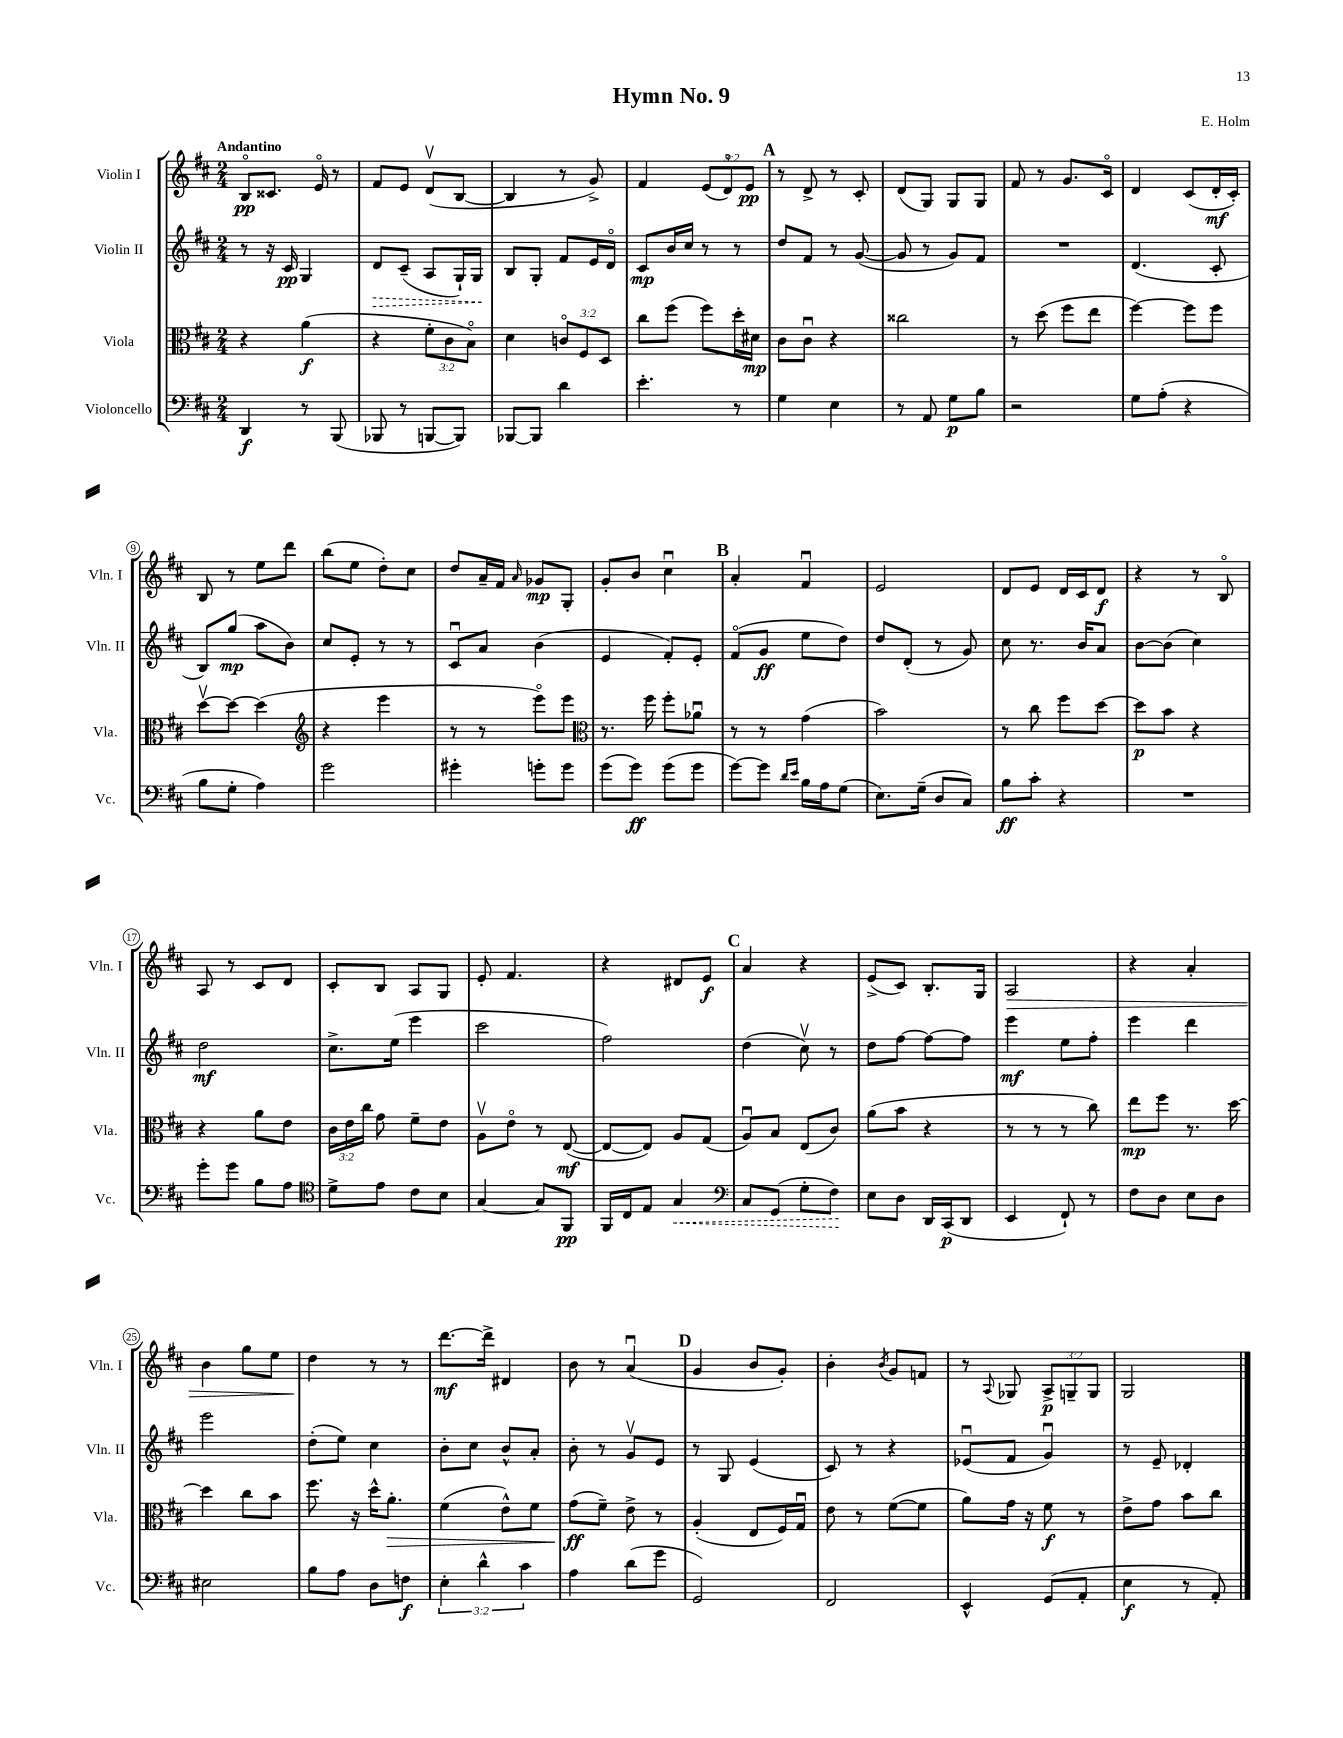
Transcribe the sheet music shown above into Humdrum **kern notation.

**kern	**kern	**kern	**kern
*staff4	*staff3	*staff2	*staff1
*clefF4	*clefC3	*clefG2	*clefG2
*k[f#c#]	*k[f#c#]	*k[f#c#]	*k[f#c#]
*M2/4	*M2/4	*M2/4	*M2/4
4DD/	4r	8r	8Bo/L
.	.	16r	8.c##/J
.	.	16c#/	.
8r	(4a\	4G/	.
.	.	.	16eo/
(8BBB/	.	.	8r
=	=	=	=
8BBB-/	4r	8d/L	8f#/L
8r	.	(8c#~/J	8e/J
[8BBB/L	12f#'\L	8A/L	(8dv/L
.	12c#\	.	.
8BBB/]J)	.	16G`/L)	[8B/J
.	12Bo\J)	.	.
.	.	16G/JJ	.
=	=	=	=
[8BBB-/L	4d\	8B/L	4B/]
8BBB-/]J	.	8G'/J	.
4d\	12co/L	8f#/L	8r
.	12F#/	.	.
.	.	16e/L	8g^/)
.	12D/J	.	.
.	.	16do/JJ	.
=	=	=	=
4.e'\	8cc#\L	8c#/L	4f#/
.	(8ff#\J	16b/L	.
.	.	16cc#/JJ	.
.	8ff#\L)	8r	(12e/L
.	.	.	12do/)
8r	16dd'\L	8r	.
.	.	.	12e/J
.	16d#\JJ	.	.
=	=	=	=
4G\	8c#\L	8dd/L	8r
.	8c#u\J	8f#/J	8d^/
4E\	4r	8r	8r
.	.	([8g/	8c#'/
=	=	=	=
8r	2cc##\	8g/]	(8d/L
8AA/	.	8r	8G/J)
8G\L	.	8g/L)	8G/L
8B\J	.	8f#/J	8G/J
=	=	=	=
2r	8r	2r	8f#/
.	(8dd\	.	8r
.	8ff#\L	.	8.g/L
.	8ee\J	.	.
.	.	.	16c#o/Jk
=	=	=	=
8G\L	[4ff#\)	(4.d/	4d/
(8A'\J	.	.	.
4r	8ff#\]L	.	(8c#/L
.	8ff#\J	8c#'/	16d'/L
.	.	.	16c#'/JJ)
=	=	=	=
8B\L	[8ddv\L	8B/L)	8B/
8G'\J	8dd\_J	(8gg/J	8r
4A\)	(4dd\]	8aa\L	8ee\L
.	.	8b\J)	8ddd\J
=	=	=	=
*	*clefG2	*	*
2g\	4r	8cc#/L	(8bb\L
.	.	8e'/J	8ee\J
.	4eee\	8r	8dd'\L)
.	.	8r	8cc#\J
=	=	=	=
4g#'\	8r	8c#u/L	8dd/L
.	8r	8a/J	16a~/L
.	.	.	16f#/JJ
.	.	.	16qqa/
8g'\L	8eeeo\L)	(4b\	8g-/L
8g\J	8eee\J	.	8G'/J
=	=	=	=
*	*clefC3	*	*
(8g\L	8.r	4e/	8g'/L
8g\J)	.	.	8b/J
.	16ff#\	.	.
(8g\L	8ff#'\L	8f#'/L)	4cc#u\
8g\J	8a-u\J	8e'/J	.
=	=	=	=
[8g\L)	8r	(8f#o/L	4a'/
8g\]J	8r	8g/J	.
16qqd/LL	.	.	.
16qqe/JJ	.	.	.
16B\LL	(4g\	8ee\L	4f#u/
16A\J	.	.	.
(8G\J	.	8dd\J)	.
=	=	=	=
8.E\L)	2b\)	8dd/L	2e/
.	.	(8d'/J	.
(16G~\Jk	.	.	.
8D/L	.	8r	.
8C#/J)	.	8g/)	.
=	=	=	=
8B\L	8r	8cc#\	8d/L
8c#'\J	8cc#\	8.r	8e/J
4r	8ff#\L	.	16d/LL
.	.	16b/LK	16c#/J
.	[8dd\J	8a/J	8d/J
=	=	=	=
2r	8dd\]L	[8b\L	4r
.	8b\J	(8b\]J	.
.	4r	4cc#\)	8r
.	.	.	8Bo/
=	=	=	=
8g'\L	4r	2dd\	8A/
8g\J	.	.	8r
8B\L	8a\L	.	8c#/L
8A\J	8e\J	.	8d/J
=	=	=	=
*clefC4	*	*	*
8d^\L	24c#\LL	8.cc#^\L	8c#'/L
.	24e\	.	.
.	24cc#\JJ	.	.
8e\J	8g\	.	8B/J
.	.	(16ee\Jk	.
8c#\L	8f#~\L	4eee\	8A/L
8B\J	8e\J	.	8G/J
=	=	=	=
[4G/	8Av\L	2ccc#\	8e'/
.	8eo\J	.	4.f#/
8G/]L	8r	.	.
8FF#/J	([8E/	.	.
=	=	=	=
16FF#/LL	8E/_L	2ff#\)	4r
16C#/J	.	.	.
8E/J	8E/]J)	.	.
4G/	8A/L	.	8d#/L
.	(8G/J	.	8e/J
=	=	=	=
*clefF4	*	*	*
8C#/L	8Au/L)	(4dd\	4a/
(8GG/J	8B/J	.	.
8G'\L	(8E/L	8cc#v\)	4r
8F#\J)	8c#/J)	8r	.
=	=	=	=
8E\L	(8a\L	8dd\L	(8e^/L
8D\J	8b\J	[8ff#\J	8c#/J)
16DD/LL	4r	8ff#\_L	8.B'/L
(16CC#/J	.	.	.
8DD/J	.	8ff#\]J	.
.	.	.	16G/Jk
=	=	=	=
4EE/	8r	4eee\	2A/
.	8r	.	.
8FF#`/)	8r	8ee\L	.
8r	8cc#\)	8ff#'\J	.
=	=	=	=
8F#\L	8ee\L	4eee\	4r
8D\J	8ff#\J	.	.
8E\L	8.r	4ddd\	4a'/
8D\J	.	.	.
.	[16dd\	.	.
=	=	=	=
2E#\	4dd\]	2eee\	4b\
.	8cc#\L	.	8gg\L
.	8b\J	.	8ee\J
=	=	=	=
8B\L	8.ff#\	(8dd'\L	4dd\
8A\J	.	8ee\J)	.
.	16r	.	.
8D\L	16dd^^\LK	4cc#\	8r
.	8.a'\J	.	.
8F\J	.	.	8r
=	=	=	=
6E'\	(4f#\	8b'\L	[8.ddd\L
.	.	8cc#\J	.
6d^^\	.	.	.
.	.	.	16ddd^\]Jk
.	8e^^\L)	8b^^/L	4d#/
6c#\	.	.	.
.	8f#\J	8a'/J	.
=	=	=	=
4A\	(8g\L	8b'\	8b\
.	8f#~\J)	8r	8r
(8d\L	8e^\	8gv/L	(4au/
8g\J	8r	8e/J	.
=	=	=	=
2GG/)	(4A'/	8r	4g/
.	.	8G/	.
.	8E/L	(4e/	8b/L
.	16F#/L)	.	8g'/J)
.	16Gu/JJ	.	.
=	=	=	=
2FF#/	8e\	8c#/)	4b'\
.	8r	8r	.
.	.	.	8qb/
.	([8f#\L	4r	8g/L
.	8f#\]J	.	8f/J
=	=	=	=
4EE^^/	8a\L)	(8e-u/L	8r
.	.	.	8qqA/
.	16g\Jk	8f#/J	8G-/
.	16r	.	.
(8GG/L	8f#\	4gu/)	12A^/L
.	.	.	12G~/
8AA'/J	8r	.	.
.	.	.	12G/J
=	=	=	=
4E\	8e^\L	8r	2G/
.	8g\J	8e~/	.
8r	8b\L	4d-'/	.
8AA'/)	8cc#\J	.	.
==	==	==	==
*-	*-	*-	*-
